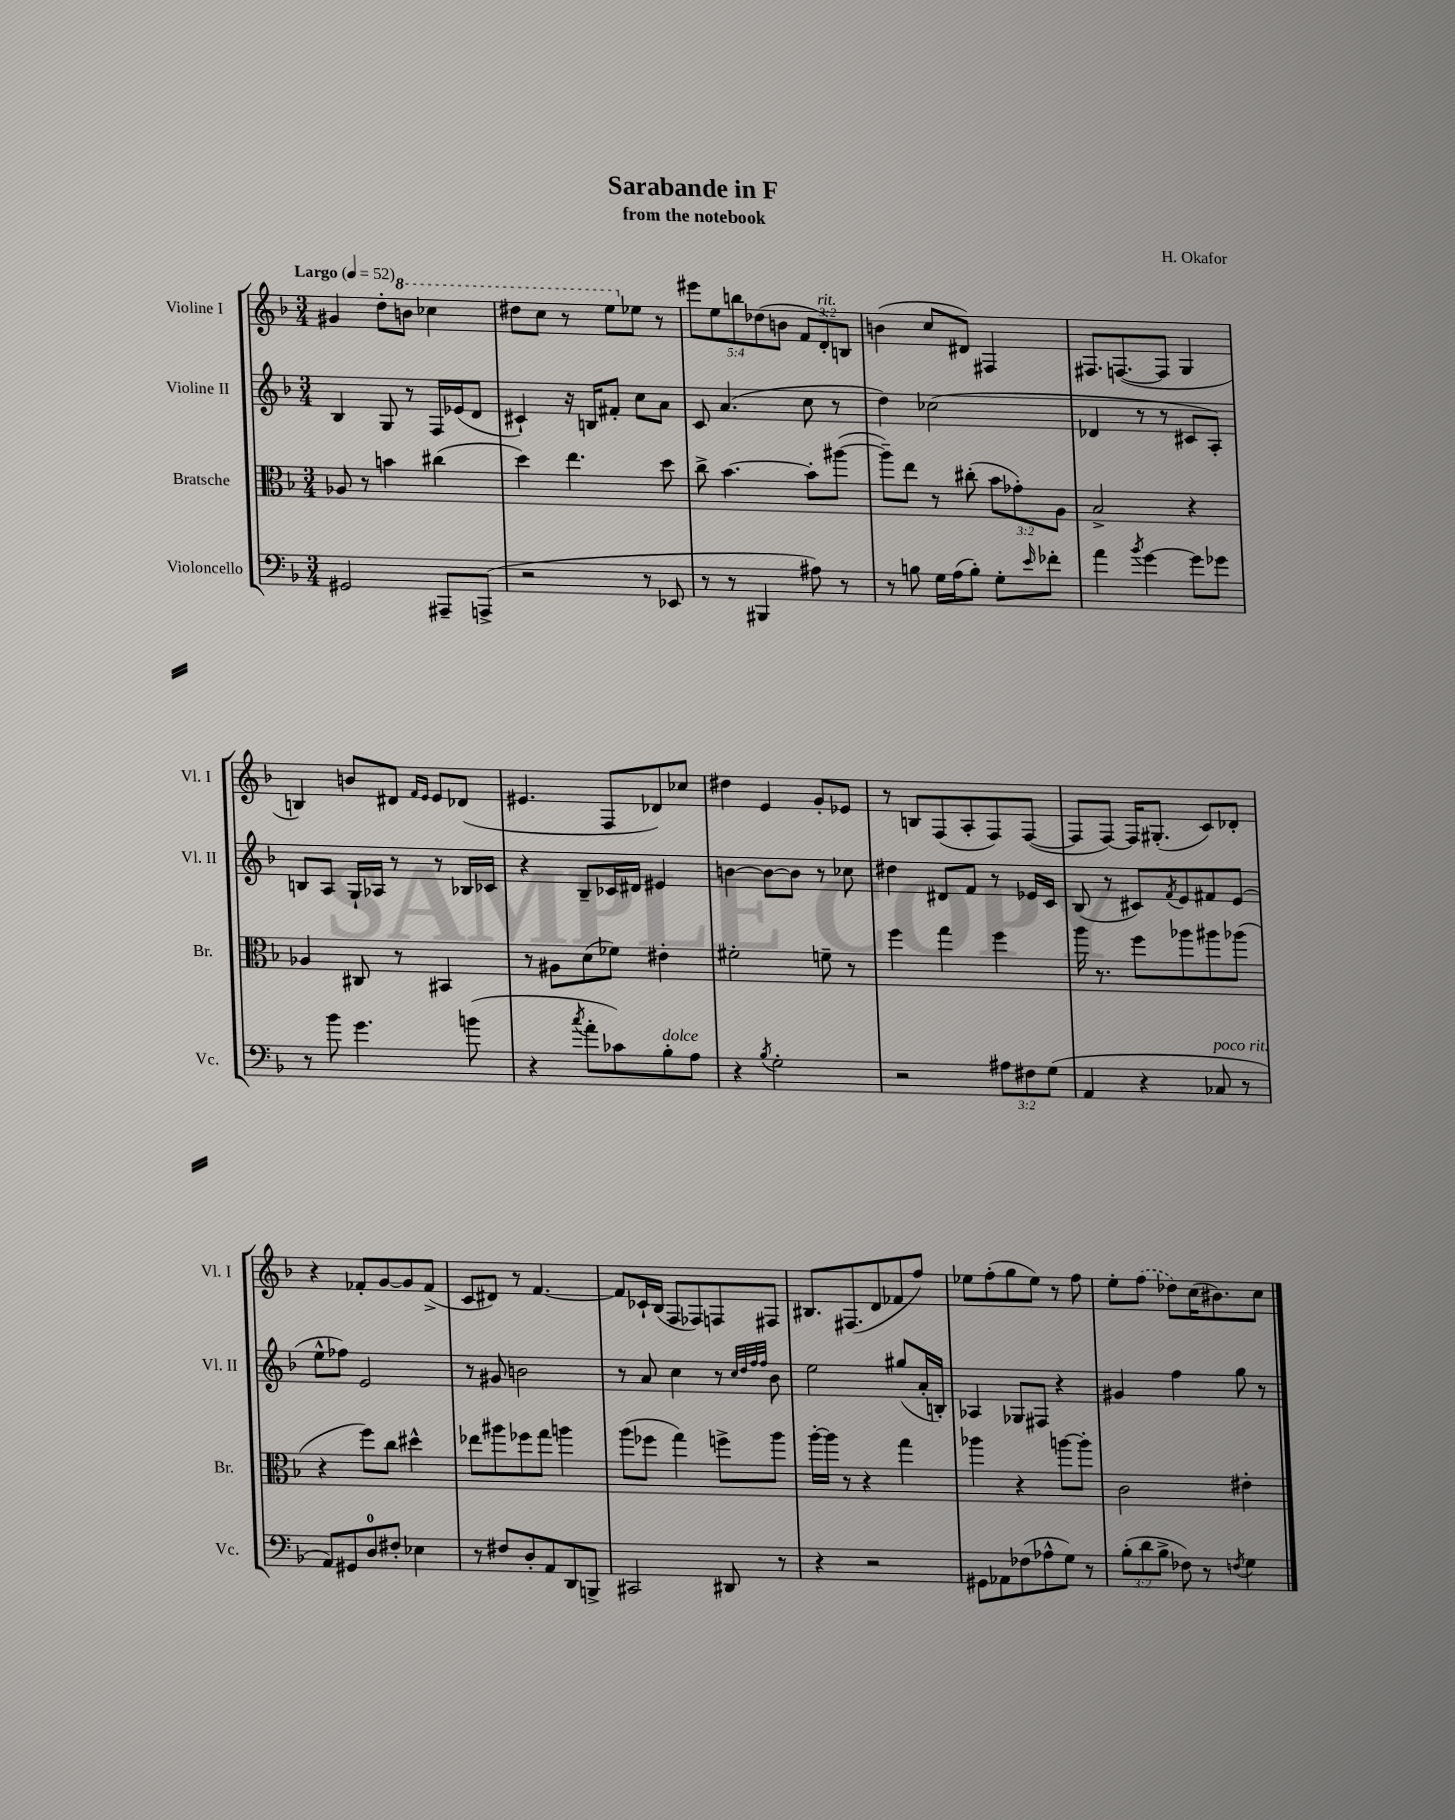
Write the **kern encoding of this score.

**kern	**kern	**kern	**kern
*staff4	*staff3	*staff2	*staff1
*clefF4	*clefC3	*clefG2	*clefG2
*k[b-]	*k[b-]	*k[b-]	*k[b-]
*M3/4	*M3/4	*M3/4	*M3/4
*MM52	*MM52	*MM52	*MM52
2GG#	8A-	4B-	4g#
.	8r	.	.
.	4b	8G	8dd'
.	.	8r	8bb
8AAA#~	(4cc#	16F	4ccc-
.	.	(16e-	.
(8AAA^	.	8d	.
=	=	=	=
2r	4dd)	4c#`)	8ddd#
.	.	.	8ccc
.	4.ee	16r	8r
.	.	16B	.
.	.	8f#'	8eee
8r	.	8cc	8ee-
8EE-	8dd	8a	8r
=	=	=	=
8r	8cc^	8c	10eee#
.	.	.	10ee
8r	[4.b-	(4.a	.
.	.	.	10bb
4BBB#	.	.	.
.	.	.	(10dd-
.	.	.	10b
8A#)	8b-']	8cc	12f
.	.	.	12d')
8r	([8aa#	8r	.
.	.	.	12B
=	=	=	=
8r	8aa#~])	4dd)	(4b
8B	8ee	.	.
16G	8r	(2cc-	8cc
(16A	.	.	.
8B')	(8cc#'	.	8d#)
8G'	12b-	.	4F#
.	12g-')	.	.
16qqe	.	.	.
8f-'	.	.	.
.	12A	.	.
=	=	=	=
4a	2B-^	4d-	8.F#
.	.	.	([8.F
8qb-	.	.	.
[4g	.	8r	.
.	.	8r	8F]
8g]	4r	8c#	4G
8g-	.	8A')	.
=	=	=	=
8r	4A-	8B	4B)
8b-	.	8A	.
4.g	8C#	16G`	8b
.	.	16A-	.
.	8r	8r	8d#
.	.	.	16qqf
.	.	.	16qqe
.	4BB#	8r	8e
(8b	.	16B-	(8d-
.	.	16c-	.
=	=	=	=
4r	8r	4r	4.e#
.	8A#	.	.
8qcc	.	.	.
8a'	(8d	8B-~	.
8c-)	8f-)	16c-	8F
.	.	16d#	.
8B-'	4e#'	4e#	8d-)
8A	.	.	8cc-
=	=	=	=
4r	2f#'	[4b	4dd#
8qB-	.	.	.
2G'	.	8b_	4e
.	.	8b]	.
.	8f~	8r	8g'
.	8r	8cc-	8e-
=	=	=	=
2r	4ff	4dd#	8r
.	.	.	8B
.	4gg	8d#	(8F
.	.	8f	8A'
12A#	4ff	8r	8F)
12F#	.	.	.
.	.	16e-	([8F
(12G	.	.	.
.	.	16c	.
=	=	=	=
4AA	16aa	(8B-	8F]
.	8.r	.	.
.	.	8r	[8F)
4r	8ff	8c#)	16F]
.	.	.	(8.G#'
.	.	8qf	.
.	8aa-	8e	.
8C-	8aa#	8f#	8c)
8r	(8aa-	(8e	8d-'
=	=	=	=
8AA)	4r	8ee^^	4r
8GG#	.	8ff-)	.
8D	8ff)	2e	8f-'
8F#'	8cc	.	[8g
4E-	4dd#^^	.	8g]
.	.	.	(8f-^
=	=	=	=
8r	8ee-	8r	8c
8F#	8aa#	8g#	8d#)
8D'	8ff-	2b	8r
8AA	8gg	.	[4.f
8DD	4aa	.	.
8BBB^	.	.	.
=	=	=	=
2CC#	(8aa	8r	8f]
.	8ff-	8a	16c-`
.	.	.	(16B-
.	4gg)	4cc	8F
.	.	.	8F-)
8DD#	8ff^	8r	8F
.	.	32qqcc	.
.	.	32qqdd	.
.	.	32qqff	.
.	.	32qqff	.
8r	8aa	8b-	8F#
=	=	=	=
4r	[16aa'	2ee	8.B#
.	16aa]	.	.
.	8r	.	.
.	.	.	(8.F#
2r	4r	.	.
.	.	.	8d
.	4gg	(8gg#	8f-
.	.	16a'	8ff)
.	.	16B')	.
=	=	=	=
8GG#	4aa-	4A-	8ee-
8AA-	.	.	(8ff'
(8F-	4r	8G-	8gg
8A-^^	.	8F#	8ee-)
8G)	[8aa	4r	8r
8r	8aa']	.	8ff
=	=	=	=
(12B-'	2c	4g#	8ee'
12d	.	.	.
.	.	.	(8ff
12B-^	.	.	.
8F-)	.	4ff	8dd-)
8r	.	.	(16cc
.	.	.	8.b#)
8qF	.	.	.
4G	4e#'	8gg	.
.	.	8r	8cc
==	==	==	==
*-	*-	*-	*-
